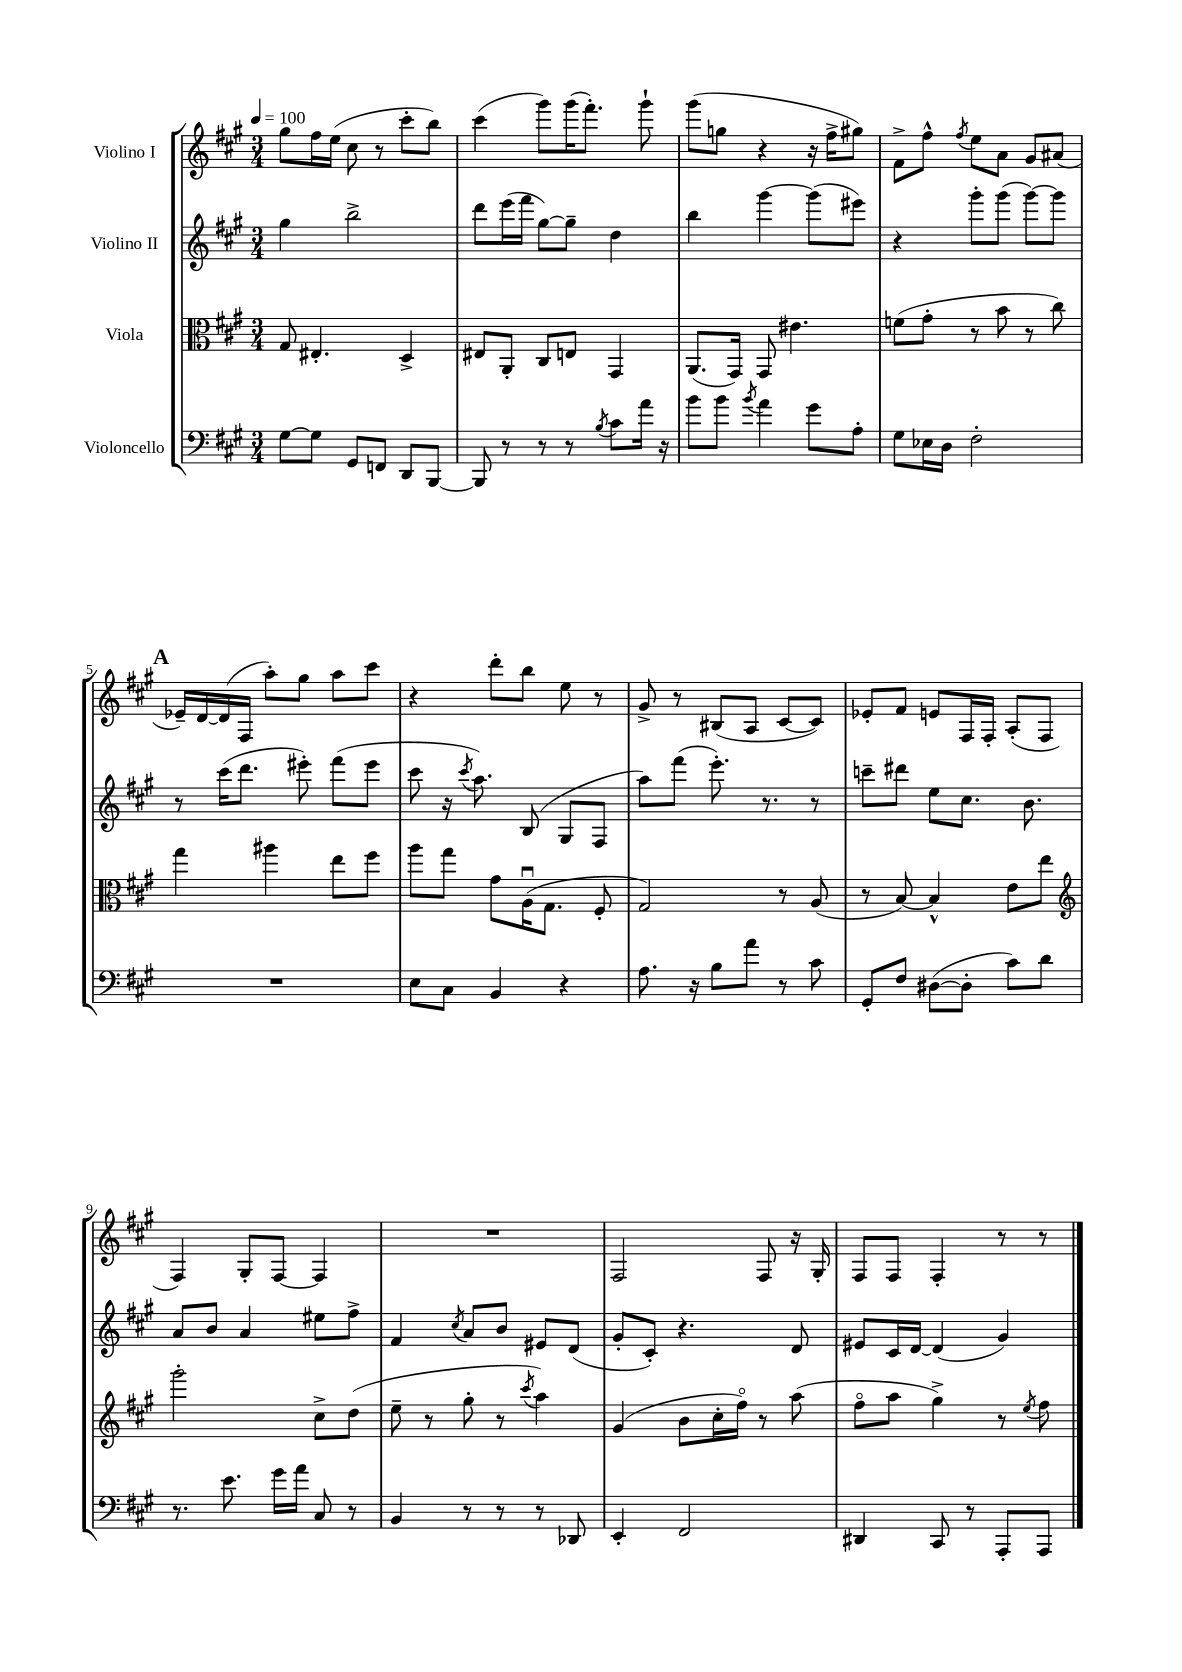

**kern	**kern	**kern	**kern
*staff4	*staff3	*staff2	*staff1
*clefF4	*clefC3	*clefG2	*clefG2
*k[f#c#g#]	*k[f#c#g#]	*k[f#c#g#]	*k[f#c#g#]
*M3/4	*M3/4	*M3/4	*M3/4
*MM100	*MM100	*MM100	*MM100
[8G#	8G#	4gg#	8gg#
8G#]	4.E#'	.	16ff#
.	.	.	(16ee
8GG#	.	2bb^	8cc#
8FF	.	.	8r
8DD	4D^	.	8ccc#'
[8BBB	.	.	8bb)
=	=	=	=
8BBB]	8E#	8ddd	(4ccc#
8r	8AA'	(16eee	.
.	.	16fff#	.
8r	8C#	[8gg#)	8ggg#)
8r	8E	8gg#~]	(16ggg#
.	.	.	8.fff#')
8qB	.	.	.
8c#	4GG#	4dd	.
16a	.	.	8ggg#`
16r	.	.	.
=	=	=	=
8b	(8.AA	4bb	(8ggg#
8b	.	.	8gg
.	16GG#)	.	.
8qb	.	.	.
4a	8GG#	[4ggg#	4r
.	4.e#	.	.
8g#	.	(8ggg#]	16r
.	.	.	16ff#^
8A'	.	8eee#)	8gg#)
=	=	=	=
8G#	(8f	4r	8f#^
16E-	8g#'	.	8ff#^^
16D	.	.	.
.	.	.	8qff#
2F#'	8r	8ggg#'	8ee
.	8b	(8ggg#	8a
.	8r	[8ggg#)	8g#
.	8cc#)	8ggg#]	(8a#
=	=	=	=
2.r	4gg#	8r	16e-~)
.	.	.	[16d
.	.	(16ccc#	(16d]
.	.	8.ddd	16F#
.	4aa#	.	8aa')
.	.	8eee#')	8gg#
.	8ee	(8fff#	8aa
.	8ff#	8eee#	8ccc#
=	=	=	=
8E	8aa	8ccc#	4r
8C#	8gg#	16r	.
.	.	8qccc#	.
.	.	8.aa)	.
4BB	8g#	.	8ddd'
.	(16Au	(8B	8bb
.	8.G#	.	.
4r	.	8G#	8ee
.	8F#'	8F#	8r
=	=	=	=
8.A	2G#)	8aa)	8g#^
.	.	(8fff#	8r
16r	.	.	.
8B	.	8.eee')	(8B#
8a	.	.	8A
.	.	8.r	.
8r	8r	.	[8c#
8c#	(8A	8r	8c#])
=	=	=	=
8GG#'	8r	8ccc~	8e-'
8F#	[8B)	8ddd#	8f#
([8D#	4B^^]	8ee	8e
8D#']	.	8.cc#	16F#
.	.	.	16F#'
8c#)	8e	.	(8A'
.	.	8.b	.
8d	8ee	.	8F#
=	=	=	=
*	*clefG2	*	*
8.r	2ggg#'	8a	4F#)
.	.	8b	.
8.e	.	.	.
.	.	4a	8G#'
16g#	.	.	[8F#
16a	.	.	.
8C#	8cc#^	8ee#	4F#]
8r	(8dd	8ff#^	.
=	=	=	=
4BB	8ee~	4f#	2.r
.	8r	.	.
.	.	8qcc#	.
8r	8gg#'	8a	.
8r	8r	8b	.
.	8qccc#	.	.
8r	4aa)	8e#	.
8DD-	.	(8d	.
=	=	=	=
4EE'	(4g#	8g#'	2F#
.	.	8c#')	.
2FF#	8b	4.r	.
.	16cc#'	.	.
.	16ff#o)	.	.
.	8r	.	8F#
.	(8aa	8d	16r
.	.	.	16G#'
=	=	=	=
4DD#	8ff#o	8e#	8F#
.	8aa	16c#	8F#
.	.	[16d	.
8CC#	4gg#^)	(4d]	4F#'
8r	.	.	.
8AAA'	8r	4g#)	8r
.	8qee	.	.
8AAA	8ff#	.	8r
==	==	==	==
*-	*-	*-	*-
